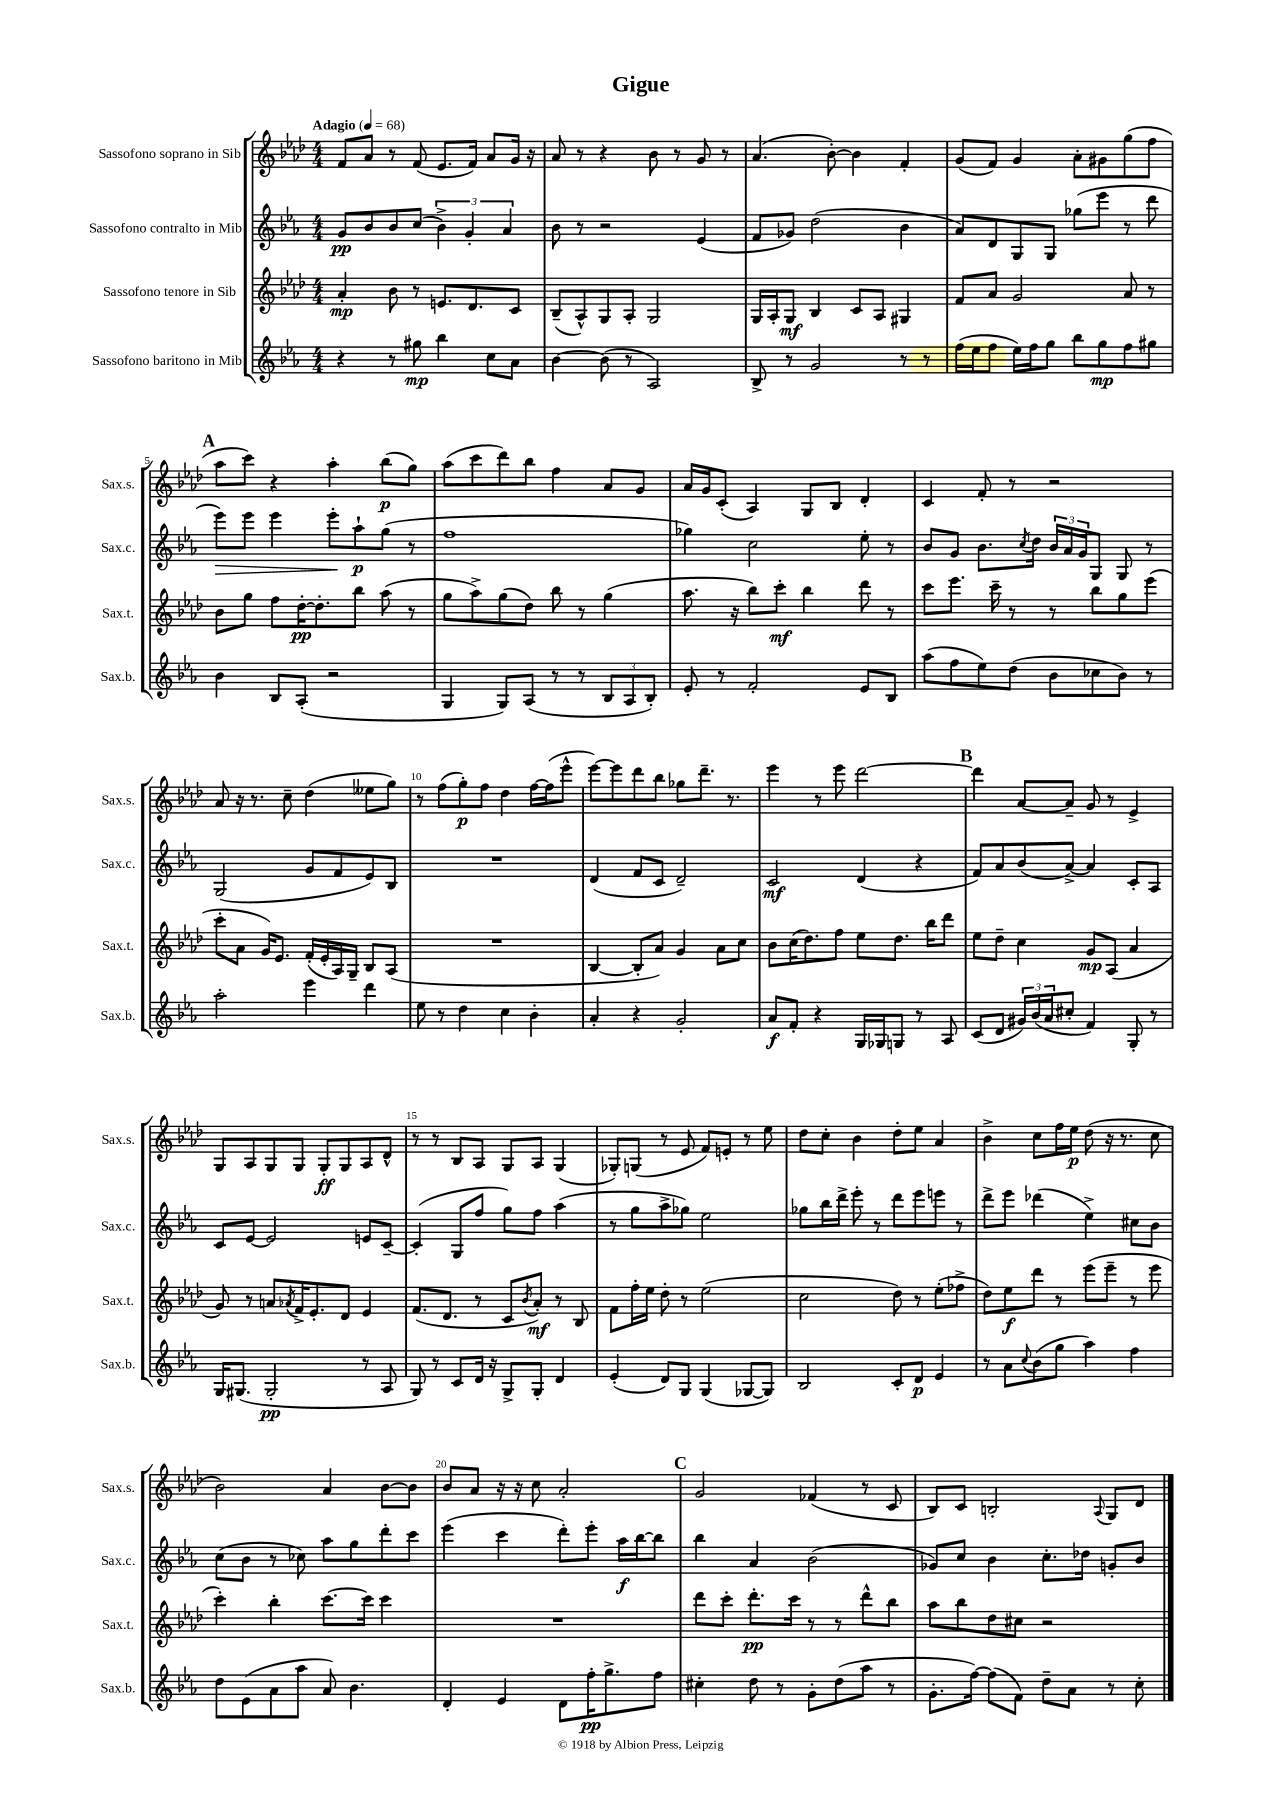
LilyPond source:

\header { title = "Gigue" }
<<
\new StaffGroup <<
\new Staff = "s0" \with { instrumentName = "Sassofono soprano in Sib" shortInstrumentName = "Sax.s." } {
    \clef treble \key aes \major \numericTimeSignature \time 4/4 \tempo "Adagio" 4 = 68
    f'8 aes'8 r8 f'8( ees'8. f'16) aes'8 g'16 r16 |
    aes'8 r8 r4 bes'8 r8 g'8 r8 |
    aes'4.( bes'8~-.) bes'4 f'4-. |
    g'8( f'8) g'4 aes'8-. gis'8 g''8( f''8 |
    \mark \markup { \bold "A" } aes''8 c'''8) r4 aes''4-. bes''8\p( g''8) |
    aes''8( c'''8 des'''8) bes''8 f''4 aes'8 g'8 |
    aes'16 g'16 c'8-.( aes4) g8 bes8 des'4-. |
    c'4 f'8-. r8 r2 |
    aes'8 r16 r8. c''8-- des''4( eeses''8 g''8) |
    r8 f''8( g''8-.\p) f''8 des''4 f''16~ f''16( ees'''8-^ |
    ees'''8~) ees'''8 des'''8 bes''8 ges''8 des'''8.-- r8. |
    ees'''4 r8 ees'''8 des'''2~ |
    \mark \markup { \bold "B" } des'''4 aes'8~ aes'8-- g'8 r8 ees'4-> |
    g8 aes8 g8 g8 g8-.\ff g8 aes8 des'8-^ |
    r8 r8 bes8 aes8 g8 aes8 g4( |
    ges8-.) g8( r8 ees'8 f'8) e'8-. r8 ees''8 |
    des''8 c''8-. bes'4 des''8-. ees''8 aes'4 |
    bes'4-> c''8 f''16 ees''16\p des''8( r16 r8. c''8 |
    bes'2) aes'4 bes'8~ bes'8 |
    bes'8 aes'8 r16 r16 c''8 aes'2-. |
    \mark \markup { \bold "C" } g'2 fes'4( r8 c'8 |
    bes8) c'8 b2-. \appoggiatura { aes8 } g8 des'8 \bar "|." |
}
\new Staff = "s1" \with { instrumentName = "Sassofono contralto in Mib" shortInstrumentName = "Sax.c." } {
    \clef treble \key ees \major \numericTimeSignature \time 4/4
    g'8\pp bes'8 bes'8 c''8( \tuplet 3/2 { bes'4->) g'4-. aes'4 } |
    bes'8 r8 r2 ees'4( |
    f'8 ges'8) d''2( bes'4 |
    aes'8) d'8 g8 g8 ges''8( ees'''8 r8 d'''8 |
    \mark \markup { \bold "A" } ees'''8\>) ees'''8 ees'''4 ees'''8-.\! aes''8-!\p g''8( r8 |
    f''1 |
    ges''4) c''2 ees''8-. r8 |
    bes'8 g'8 bes'8. \acciaccatura { c''8 } d''16 \tuplet 3/2 { bes'16 aes'16 g'16 } g8 g8 r8 |
    g2( g'8 f'8 ees'8) bes8 |
    R1 |
    d'4( f'8 c'8 d'2--) |
    c'2\mf d'4( r4 |
    \mark \markup { \bold "B" } f'8) aes'8 bes'8( aes'8~->) aes'4 c'8-. aes8 |
    c'8 ees'8~ ees'2 e'8 c'8~-- |
    c'4-.( g8 f''8 g''8) f''8 aes''4( |
    r8 g''8 aes''8-> ges''8) ees''2 |
    ges''8 bes''16 d'''16-> ees'''8-. r8 d'''8 ees'''8 e'''8 r8 |
    d'''8-> ees'''8 des'''4( ees''4->) cis''8 bes'8 |
    c''8( bes'8 r8 ces''8) aes''8 g''8 d'''8-. c'''8 |
    ees'''4( c'''4 d'''8-.) ees'''8-. aes''16\f bes''16~ bes''8 |
    \mark \markup { \bold "C" } bes''4 aes'4 bes'2( |
    ges'8) c''8 bes'4 c''8.-. des''16 g'8-. bes'8 \bar "|." |
}
\new Staff = "s2" \with { instrumentName = "Sassofono tenore in Sib" shortInstrumentName = "Sax.t." } {
    \clef treble \key aes \major \numericTimeSignature \time 4/4
    aes'4-.\mp bes'8 r8 e'8. des'8. c'8 |
    bes8--( aes8-^) g8 aes8-. g2 |
    g16 aes16-. g8\mf bes4 c'8 aes8 gis4 |
    f'8 aes'8 g'2 aes'8 r8 |
    \mark \markup { \bold "A" } bes'8 g''8 f''8 des''16~-.\pp des''8.-. bes''8 aes''8( r8 |
    g''8 aes''8->) g''8( des''8) bes''8 r8 g''4( |
    aes''8. r16 bes''8) c'''8-.\mf bes''4 des'''8 r8 |
    c'''8 ees'''8. c'''16-- r8 r8 bes''8 g''8 ees'''8( |
    c'''8-. aes'8 g'16) ees'8. f'16-.( ees'16-. aes16) g16-- bes8 aes8( |
    R1 |
    bes4~ bes8-. aes'8) g'4 aes'8 c''8 |
    bes'8 c''16( des''8.) f''8 ees''8 des''8. bes''16 des'''8 |
    \mark \markup { \bold "B" } ees''8 des''8-- c''4 g'8\mp aes8( aes'4 |
    g'8) r8 a'8 \acciaccatura { aes'8 } f'16-> ees'8.-. des'8 ees'4 |
    f'8.( des'8. r8 c'8 \acciaccatura { bes'8 } aes'8-.\mf) r8 bes8 |
    f'8 f''16-. ees''16 des''8-. r8 ees''2( |
    c''2 des''8) r8 ees''8-.( fes''8-> |
    des''8) ees''8\f des'''8 r8 ees'''8( ees'''8-- r8 ees'''8 |
    c'''4-.) bes''4-. c'''8.~ c'''16 c'''4 |
    R1 |
    \mark \markup { \bold "C" } des'''8 c'''8-. des'''8.-.\pp c'''16 r8 r8 des'''8-^ bes''8 |
    aes''8 bes''8 des''8 cis''8 r2 \bar "|." |
}
\new Staff = "s3" \with { instrumentName = "Sassofono baritono in Mib" shortInstrumentName = "Sax.b." } {
    \clef treble \key ees \major \numericTimeSignature \time 4/4
    r4 r8 gis''8\mp bes''4 c''8 aes'8 |
    bes'4~ bes'8( r8 aes2) |
    bes8-> r8 g'2 r8 r8 |
    f''16( ees''16 f''8 ees''16) f''16 g''8 bes''8 g''8\mp f''8 gis''8 |
    \mark \markup { \bold "A" } bes'4 bes8 aes8-.( r2 |
    g4 g8) aes8( r8 r8 \tuplet 3/2 { bes8 aes8 bes8-.) } |
    ees'8-. r8 f'2-. ees'8 bes8 |
    aes''8( f''8 ees''8) d''8( bes'8 ces''8 bes'8) r8 |
    aes''2-. ees'''4 d'''4 |
    ees''8 r8 d''4 c''4 bes'4-. |
    aes'4-. r4 g'2-. |
    aes'8\f f'8-. r4 g16 ges16 g8 r8 aes8 |
    \mark \markup { \bold "B" } c'8( d'8 \tuplet 3/2 { gis'16) bes'16( aes'16 } cis''8-. f'4) g8-. r8 |
    g16 gis8.( gis2-.\pp r8 aes8 |
    g8) r8 c'8 d'16 r16 g8-> g8-. d'4 |
    ees'4-.( d'8) g8 g4( ges8~ ges8) |
    bes2 c'8-. d'8\p ees'4 |
    r8 aes'8 \appoggiatura { c''8 } bes'8( g''8 aes''4) f''4 |
    d''8 ees'8( aes'8 aes''8 aes'8) bes'4. |
    d'4-. ees'4 d'8 f''16-.\pp g''8.-> f''8 |
    \mark \markup { \bold "C" } cis''4-. d''8 r8 g'8-. d''8( aes''8 r8 |
    g'8.-. f''16~) f''8( f'8) d''8-- aes'8 r8 c''8-. \bar "|." |
}
>>
>>
\layout { \context { \Score \override BarNumber.break-visibility = ##(#f #t #t) barNumberVisibility = #(every-nth-bar-number-visible 5) } }
